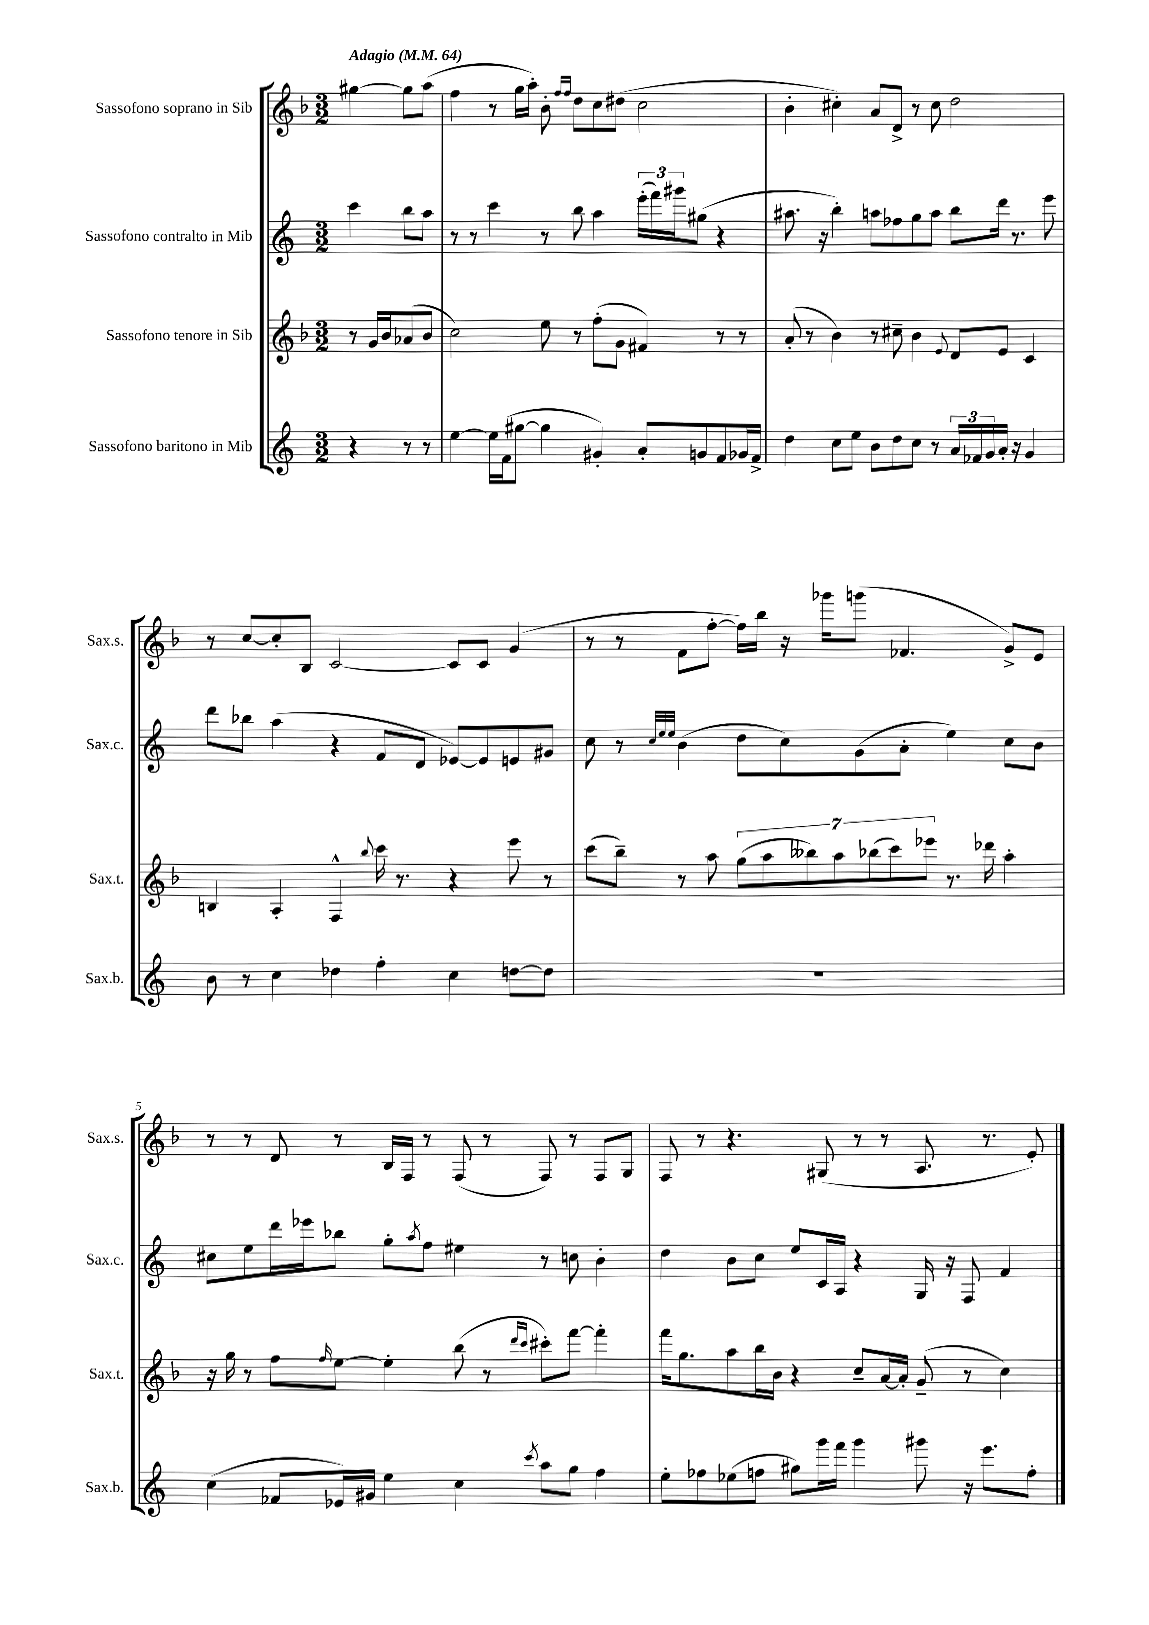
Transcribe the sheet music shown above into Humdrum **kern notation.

**kern	**kern	**kern	**kern
*part4	*part3	*part2	*part1
*staff4	*staff3	*staff2	*staff1
*I"Sassofono baritono in Mib	*I"Sassofono tenore in Sib	*I"Sassofono contralto in Mib	*I"Sassofono soprano in Sib
*I'Sax.b.	*I'Sax.t.	*I'Sax.c.	*I'Sax.s.
*clefG2	*clefG2	*clefG2	*clefG2
*k[]	*k[b-]	*k[]	*k[b-]
*M3/2	*M3/2	*M3/2	*M3/2
*MM64	*MM64	*MM64	*MM64
=	=	=	=
!	!	!	!LO:TX:a:B:t=Adagio
4r	8r	4ccc\	[4gg#X\
.	16g/LL	.	.
.	16b-/J	.	.
8r	(8a-X/	8bb\L	8gg#\L]
8r	8b-/J	8aa\J	(8aa\J
=1	=1	=1	=1
[4ee\	2cc\)	8r	4ff\
.	.	8r	.
16ee\LL]	.	4ccc\	8r
(16f\J	.	.	.
[8gg#X\J	.	.	16gg\LL
.	.	.	16aa'\JJ)
4gg#\]	8ee\	8r	8b-'\
.	.	.	16qqff/LL
.	.	.	16qqff/JJ
.	8r	8bb\	8dd\L
4g#X'/)	(8ff'\L	4aa\	8cc\
.	8g\J	.	(8dd#X\J
8a'/L	4f#X/)	(24eee'\LL	2cc\
.	.	24fff\)	.
.	.	24ggg#X\J	.
8gn/	.	(8gg#X\J	.
8f/	8r	4r	.
16g-X/L	8r	.	.
16f^/JJ	.	.	.
=2	=2	=2	=2
4dd\	(8a'/	8.aa#X\	4b-'\
.	8r	.	.
.	.	16r	.
8cc\L	4b-\)	4bb'\)	4cc#X'\)
8ee\J	.	.	.
8b\L	8r	8aan\L	8a/L
8dd\	8cc#X~\	8ff-X\	8d^/J
8cc\J	4b-\	8gg\	8r
8r	.	8aa\J	8cc#\
.	8qqe/	.	.
24a/LL	8d/L	8bb\L	2dd\
24f-X/	.	.	.
24g/	.	.	.
16a'/JJ	8e/J	16ddd\Jk	.
16r	.	8.r	.
4g/	4c/	.	.
.	.	8eee\	.
!!LO:LB:g=z
=3	=3	=3	=3
8b\	4Bn/	8ddd\L	8r
8r	.	8bb-X\J	[8cc/L
4cc\	4A'/	(4aa\	8cc'/]
.	.	.	8B-/J
4dd-X\	4F^^/	4r	[2c/
.	8qqbb-/	.	.
4ff'\	16ccc\	8f/L	.
.	8.r	.	.
.	.	8d/J	.
4cc\	4r	[8e-X/L)	8c/L]
.	.	8e-/]	8c/J
[8ddn\L	8eee\	8en/	(4g/
8dd\J]	8r	8g#X/J	.
=4	=4	=4	=4
1.r	(8ccc\L	8cc\	8r
.	8bb-~\J)	8r	8r
.	.	32qqcc/LLL	.
.	.	32qqee/	.
.	.	32qqee/JJJ	.
.	8r	(4b\	8f\L
.	8aa\	.	[8ff'\J
.	(14gg\L	8dd\L	16ff\LL])
.	.	.	16bb-\JJ
.	14aa\	.	.
.	.	8cc\)	16r
.	14bb--X\)	.	.
.	.	.	16ggg-X\KL
.	14aa\	.	.
.	.	(8g\	(8gggn\J
.	(14bb-X\	.	.
.	14ccc\)	.	.
.	.	8a'\J	4.f-X/
.	14eee-X\J	.	.
.	8.r	4ee\)	.
.	16ddd-X\	.	.
.	4aa'\	8cc\L	8g^/L)
.	.	8b\J	8e/J
!!LO:LB:g=z
=5	=5	=5	=5
(4cc\	16r	8cc#X\L	8r
.	16gg\	.	.
.	8r	8ee\	8r
8f-X/L	8ff\L	16ddd\L	8d/
.	.	16eee-X\J	.
.	16qqff/	.	.
16e-X/L)	[8ee\J	8bb-X\J	8r
16g#X/JJ	.	.	.
4ee\	4ee'\]	8gg'\L	16B-/LL
.	.	.	16F/JJ
.	.	8qaa/	.
.	.	8ff\J	8r
4cc\	(8bb-\	4ee#X\	(8F/
.	8r	.	8r
.	16qqddd/LL	.	.
8qccc/	16qqccc/JJ	.	.
8aa\L	8ccc#X'\L)	8r	8F/)
8gg\J	[8fff\J	8ccn\	8r
4ff\	4fff'\]	4b'\	8F/L
.	.	.	8G/J
=6	=6	=6	=6
8ee'\L	16fff\KL	4dd\	8F/
.	8.gg\	.	.
8ff-X\	.	.	8r
(8ee-X\	8aa\	8b\L	4.r
8ffn\J	16bb-\L	8cc\J	.
.	16b-\JJ	.	.
8gg#X\L)	4r	8ee/L	.
16ggg\L	.	16c/L	(8G#X/
16fff\JJ	.	16A/JJ	.
4ggg\	8cc~/L	4r	8r
.	[16a/L	.	8r
.	16a'/JJ]	.	.
8ggg#X\	(8g~/	16G/	8.A/
.	.	16r	.
16r	8r	8F/	.
8.eee\L	.	.	8.r
.	4cc\)	4f/	.
8ff'\J	.	.	8e'/)
==	==	==	==
*-	*-	*-	*-
